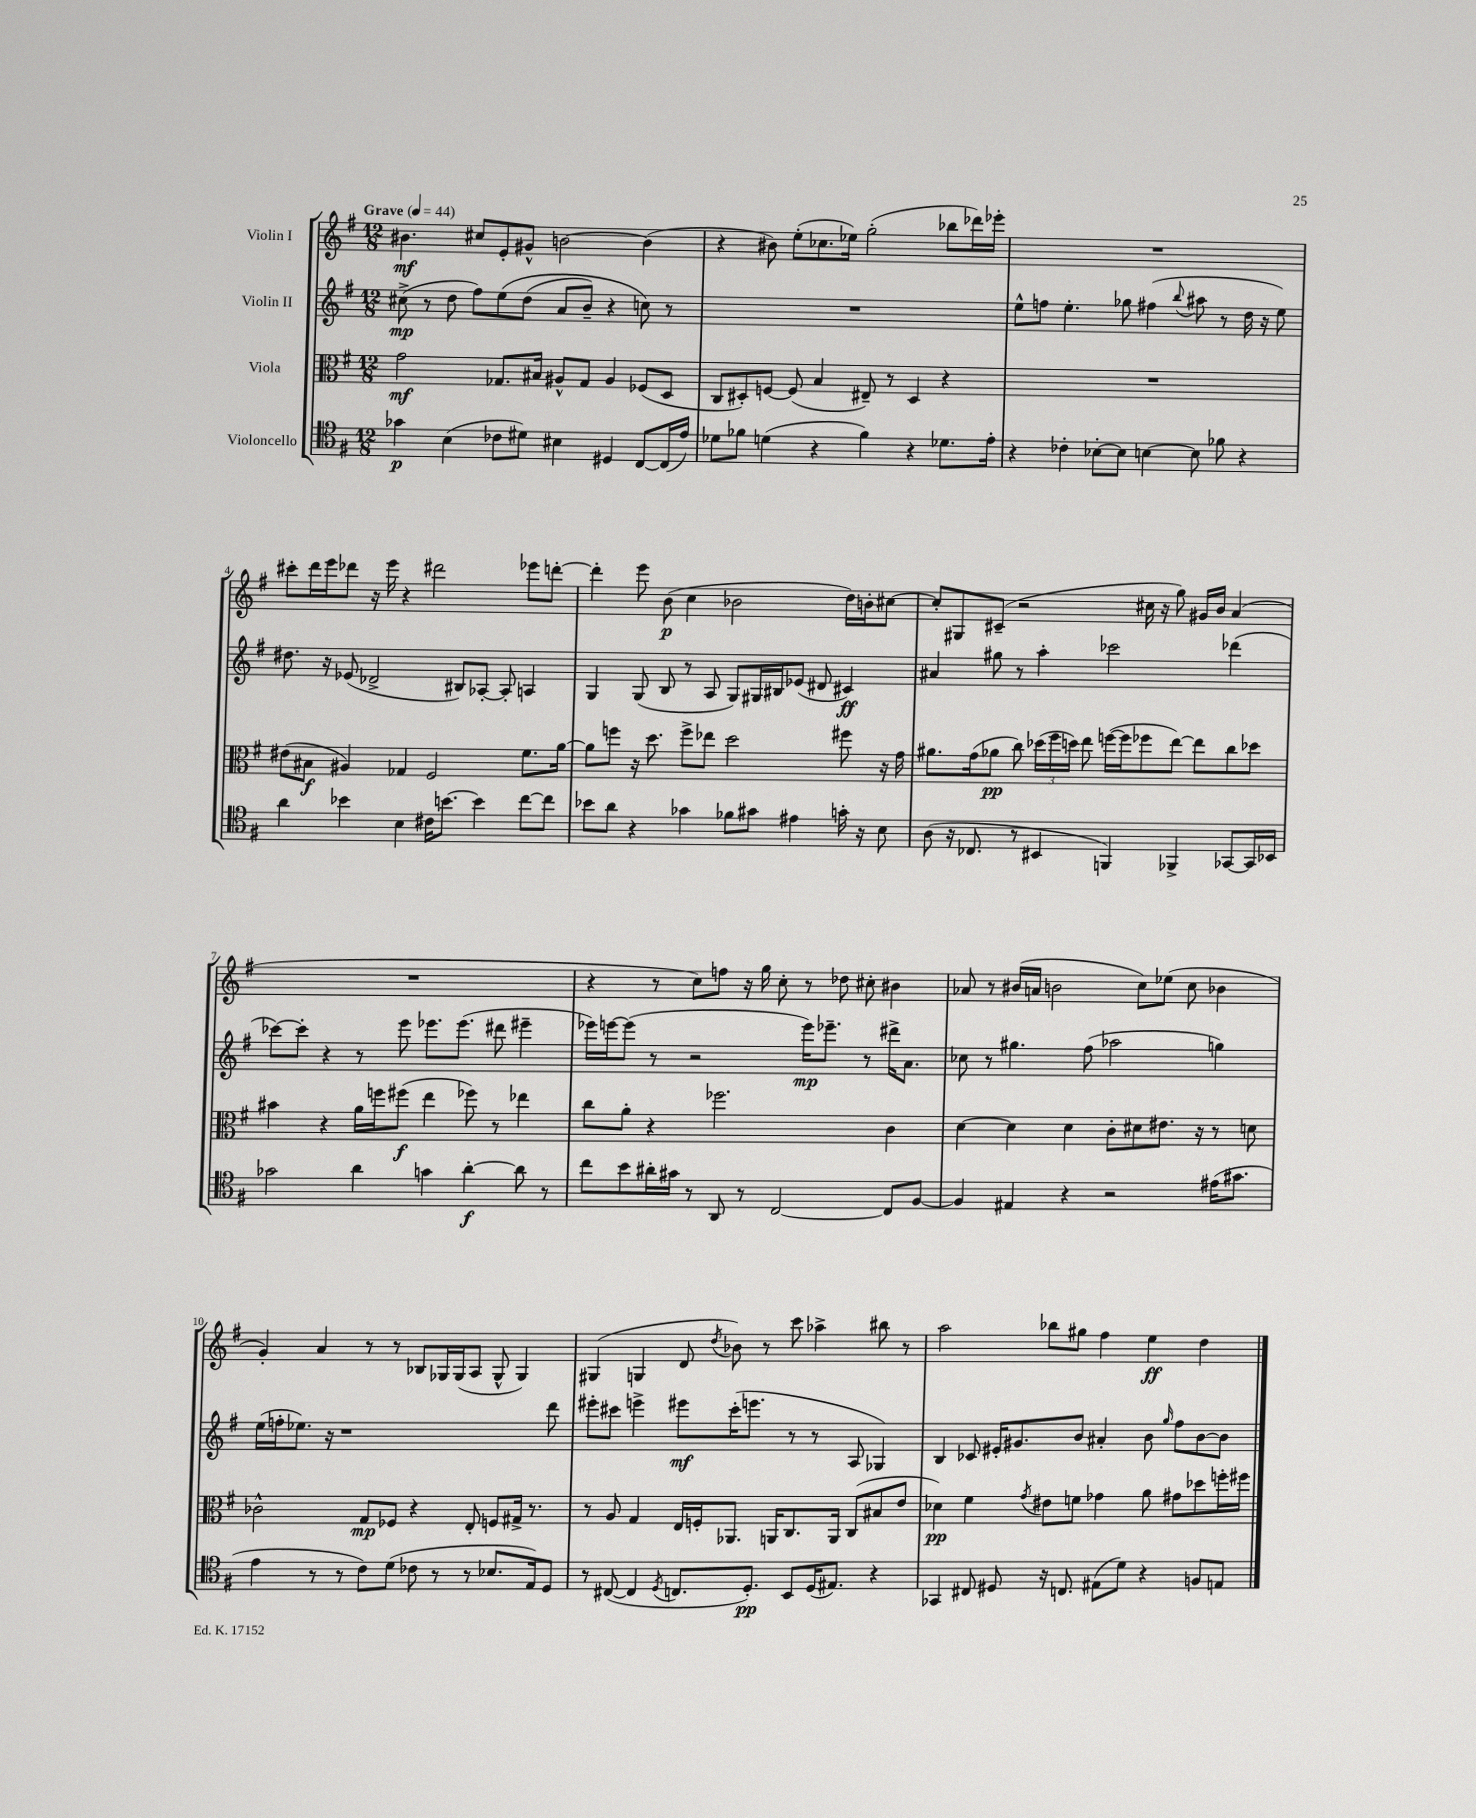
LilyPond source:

<<
\new StaffGroup <<
\new Staff = "s0" \with { instrumentName = "Violin I" } {
    \clef treble \key g \major \numericTimeSignature \time 12/8 \tempo "Grave" 4 = 44
    \autoBeamOff bis'4.\mf cis''8[ e'8-. gis'8]-^ b'2~ b'4( |
    r4 bis'8) e''8[-.( ces''8. ees''16]) g''2-.( bes''8[ des'''16) ees'''16]-. |
    R1. |
    cis'''8[-. d'''16 e'''16 des'''8] r16 e'''16 r4 dis'''2 ees'''8[ d'''8]~-. |
    d'''4-. e'''8 b'8\p( c''4 bes'2 d''16[) b'16-. cis''8]~ |
    cis''8[-. gis8 cis'8]--( r2 cis''16 r16 g''8) gis'16[ b'16] a'4( |
    R1. |
    r4 r8 c''8[) f''8] r16 g''16 c''8-. r8 des''8 cis''8-. bis'4 |
    aes'8 r8 bis'16[( a'16] b'2 c''8[) ees''8]( c''8 bes'4 |
    g'4-.) a'4 r8 r8 bes8[ ges16 ges16( a8] ges8-^ ges4) |
    gis4( g4 d'8 \acciaccatura { d''8 } bes'8) r8 c'''8 aes''4-> bis''8 r8 |
    a''2 bes''8[ gis''8] fis''4 e''4\ff d''4 \bar "|." |
}
\new Staff = "s1" \with { instrumentName = "Violin II" } {
    \clef treble \key g \major \numericTimeSignature \time 12/8
    \autoBeamOff cis''8->\mp( r8 d''8 fis''8[) e''8\( d''8]( a'8[ b'8]--) r4 c''8\) r8 |
    R1. |
    e''8[-^ f''8] e''4.-. ges''8 fis''4( \appoggiatura { b''8 } ais''8 r8 d''16 r16 e''8) |
    dis''8. r16 ees'8( des'2-> bis8[) aes8]~-. aes8-. a4 |
    g4 g8( b8 r8 a8 g8[) gis16 bis16 ees'8]( dis'8 cis'4\ff) |
    ais'4 gis''8 r8 a''4-. ces'''2 des'''4( |
    ces'''8[~) ces'''8]-. r4 r8 e'''8 ees'''8.[ ees'''8.]( dis'''8 eis'''4-- |
    ees'''16[) e'''16~ e'''8]( r8 r2 e'''16[\mp) ees'''8.]-- r8 dis'''16[-> a'8.] |
    ces''8 r8 gis''4. fis''8( aes''2 g''4) |
    e''16[( f''16-. ees''8.]) r16 r1 d'''8 |
    eis'''8[-. cis'''8] e'''4-> eis'''8[\mf cis'''16-.( e'''8.] r8 r8 a8 ges4) |
    b4 ces'8 eis'16[-. gis'8. b'8] ais'4-. b'8 \grace { g''16 } fis''8[ b'8~ b'8] \bar "|." |
}
\new Staff = "s2" \with { instrumentName = "Viola" } {
    \clef alto \key g \major \numericTimeSignature \time 12/8
    \autoBeamOff g'2\mf ges8.[ bis16] ais8[-^ ges8] ais4 fes8[( d8] |
    c8[ dis8-.) f8]~ f8( b4 eis8--) r8 dis4 r4 |
    R1. |
    eis'8[( bis8]\f ais4) ges4 fis2 fis'8.[ a'16]~ |
    a'8[ f''8] r16 d''8. f''8[-> ees''8] d''2 fis''8 r16 g'16 |
    ais'8.[ g'16( aes'8]\pp c''8) \tuplet 3/2 { des''16[( fis''16 d''16]) } e''8 f''16[~( f''16 fes''8 e''8]~) e''8[ c''8 des''8] |
    bis'4 r4 a'16[ f''16 fis''8]\f( e''4 fes''8) r8 ees''4 |
    c''8[ a'8]-. r4 fes''2. c'4 |
    d'4~ d'4 d'4 c'8[-. dis'8 eis'8.] r16 r8 d'8 |
    ces'2-^ g8[\mp fes8] r4 e8-. f8[ gis16]-> r8. |
    r8 a8 g4 e16[ f16-. aes,8.] a,16[ c8. a,16] c8[( bis8 e'8] |
    des'4\pp) fis'4 \acciaccatura { g'8 } eis'8[ f'8] ges'4 a'8 gis'8[ des''8 f''16-. fis''16] \bar "|." |
}
\new Staff = "s3" \with { instrumentName = "Violoncello" } {
    \clef tenor \key g \major \numericTimeSignature \time 12/8
    \autoBeamOff ges'4\p b4( ces'8[ dis'8]) bis4 dis4 c8[~ c16( e'16]) |
    des'8[ fes'8] d'4( r4 fes'4) r4 des'8.[ e'16]-. |
    r4 ces'4-. bes8[~-. bes8] b4~ b8 fes'8 r4 |
    a'4 bes'4 b4 cis'16[ b'8.]~ b'4 c''8[~ c''8] |
    bes'8[ a'8] r4 ges'4 fes'8[ gis'8] eis'4 g'16-. r16 b8 |
    a8( r16 ces8. r8 bis,4 f,4) fes,4-> ges,8[~ ges,16 bes,16] |
    ges'2 a'4 g'4 a'4~-.\f a'8 r8 |
    c''8[ b'8 ais'16-. gis'16] r8 a,8 r8 c2~ c8[ fis8]~ |
    fis4 eis4 r4 r2 eis'16[( gis'8.] |
    e'4 r8 r8 c'8[) d'8]( ces'8 r8 r8 bes8.[ e16) d8] |
    r8 cis8~( cis4 \acciaccatura { d8 } c8.[ d8.]-.\pp) b,8[ d16( eis8.]) r4 |
    ges,4 cis8 dis8 r16 c8. eis8[( d'8]) r4 f8[ e8] \bar "|." |
}
>>
>>
